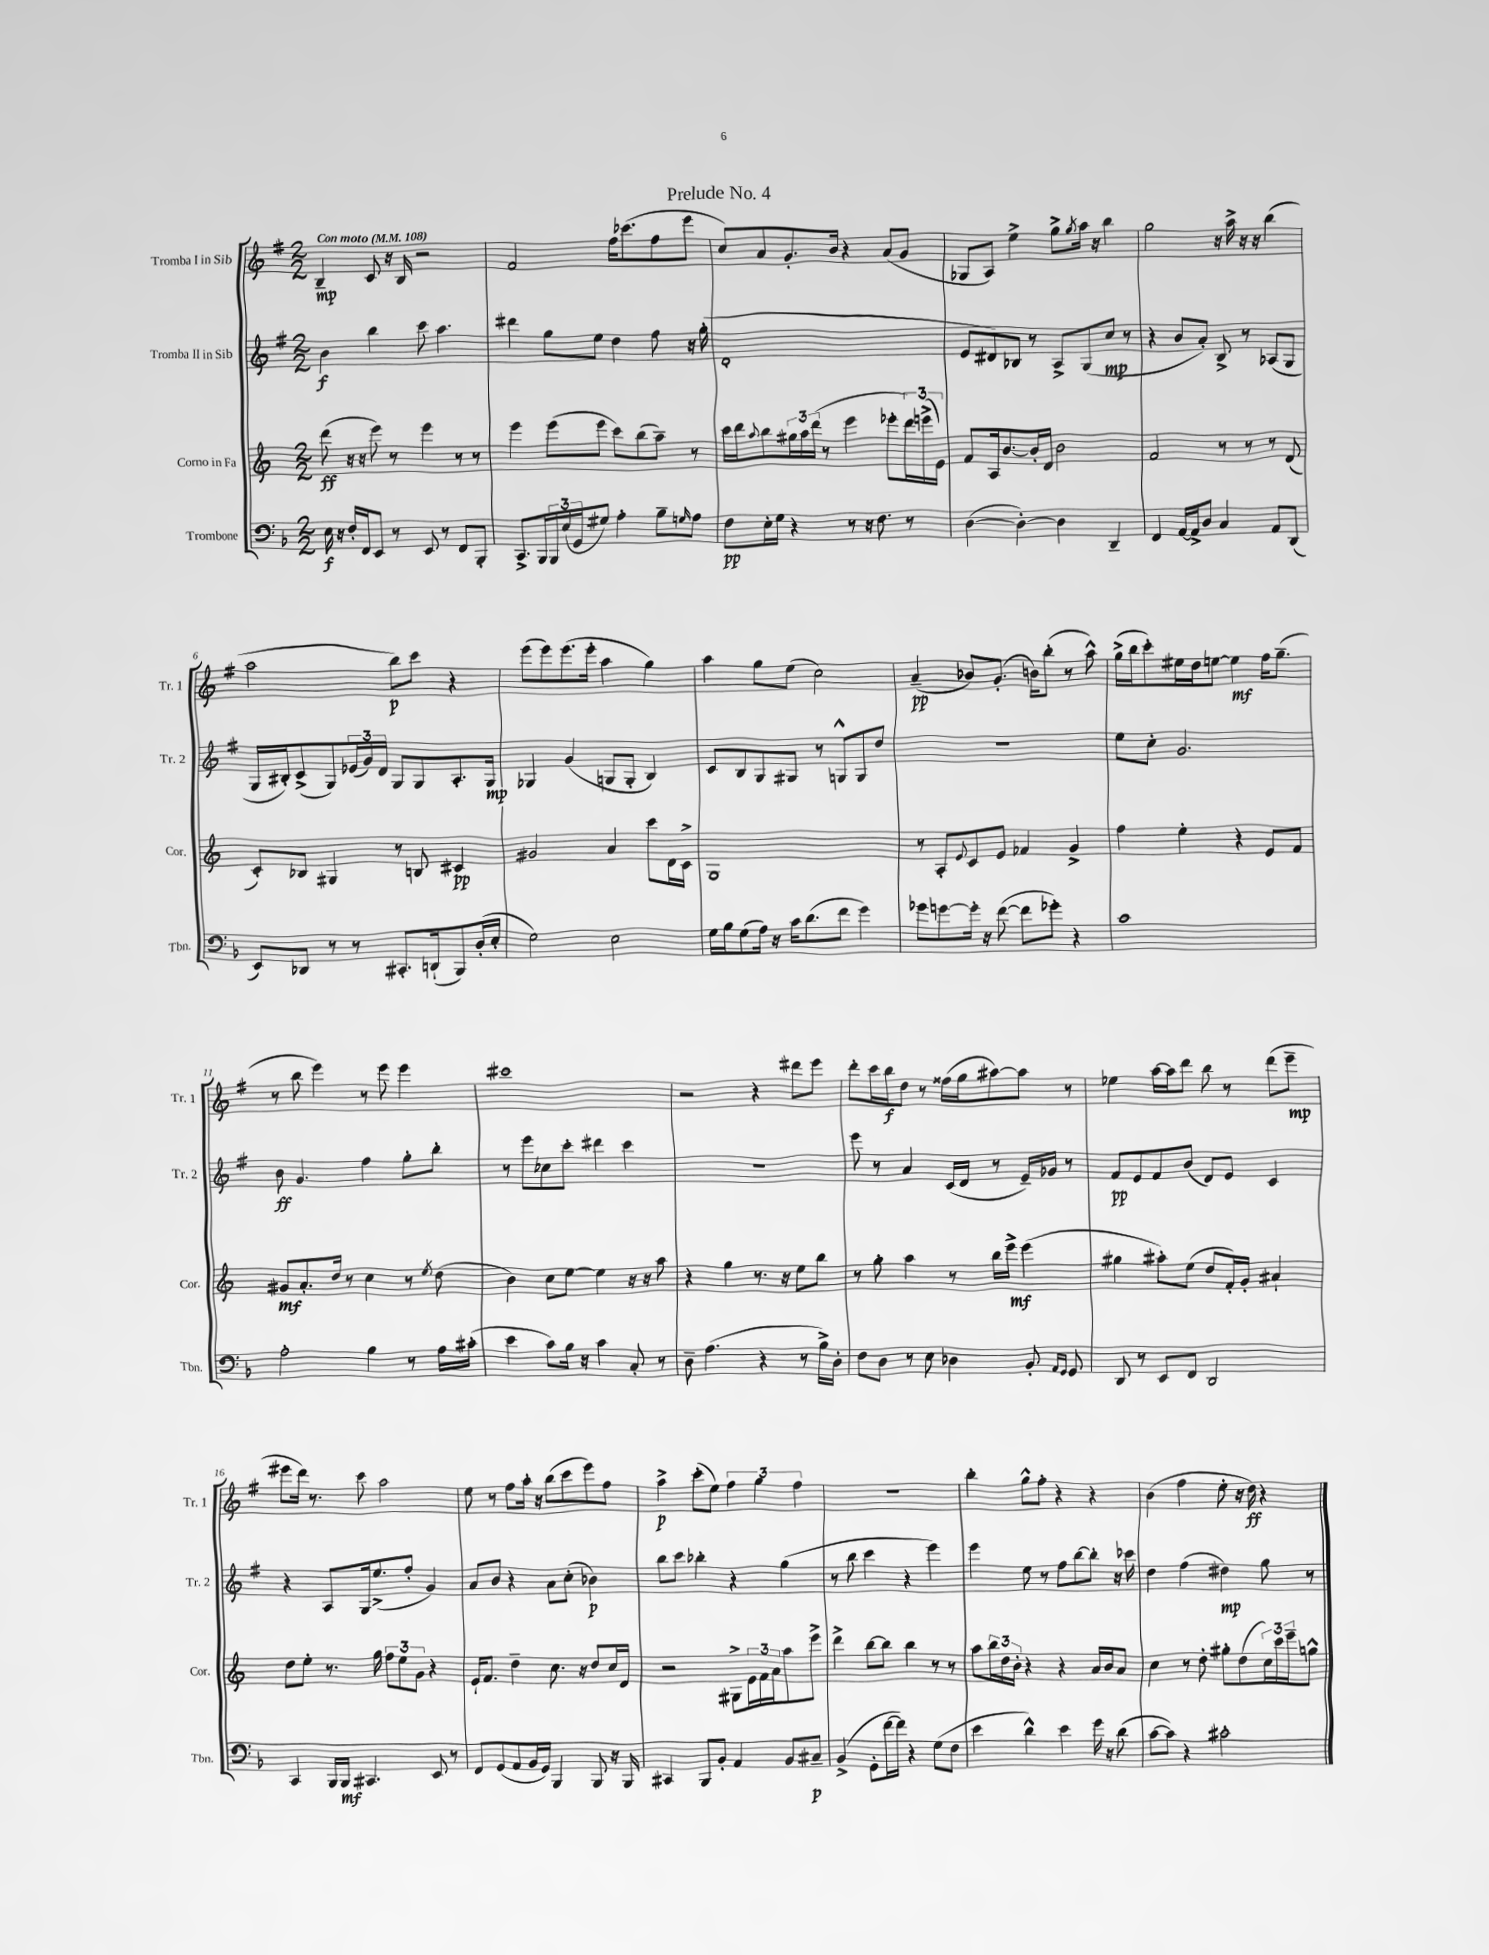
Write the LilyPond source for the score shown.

\header { title = "Prelude No. 4" }
<<
\new StaffGroup <<
\new Staff = "s0" \with { instrumentName = "Tromba I in Sib" shortInstrumentName = "Tr. 1" } {
    \clef treble \key g \major \numericTimeSignature \time 2/2 \tempo "Con moto" 4 = 108
    b4--\mp c'8 r16 b16 r2 |
    fis'2 fis''16 ces'''8.( fis''8 e'''8 |
    c''8) a'8 g'8.-. b'16 r4 a'8( g'8 |
    ges8 a8) e''4-> g''8-> \acciaccatura { g''8 } a''16 r16 b''4 |
    g''2 r16 a''16-> r16 r16 b''4( |
    a''2 b''8\p) c'''8 r4 |
    e'''8( e'''8) e'''8.( e'''16-. a''4 g''4) |
    a''4 g''8 e''8( c''2) |
    a'4--\pp( bes'8) g'8.-.( b'16) b''8-.( r8 a''8-^) |
    g''16->( b''16 c'''8-.) eis''16 d''16 e''8~ e''4\mf fis''16 g''8.--( |
    r8 b''8 e'''4) r8 e'''8 e'''4 |
    cis'''1 |
    r2 r4 dis'''8 e'''8 |
    d'''8-. c'''16 b''16\f d''8 r8 fisis''16( g''16 ais''8~) ais''8 r8 |
    ees''4 a''16~ a''16 d'''8 b''8 r8 d'''8( e'''8--\mp |
    eis'''8 d'''16) r8. c'''8 a''2 |
    e''8 r8 fis''8 a''16-. r16 b''8( c'''8 e'''8) fis''8 |
    a''4->\p c'''8-.( e''8) \tuplet 3/2 { fis''4 g''4 fis''4 } |
    R1 |
    b''4-. g''8-^ fis''8-. r4 r4 |
    b'4( fis''4 e''8-. r16 d''16\ff) r4 \bar "|." |
}
\new Staff = "s1" \with { instrumentName = "Tromba II in Sib" shortInstrumentName = "Tr. 2" } {
    \clef treble \key g \major \numericTimeSignature \time 2/2
    b'4\f b''4 c'''8 a''4. |
    dis'''4 g''8 e''8 d''4 fis''8 r16 g''16-.( |
    d'1-. |
    e'8 dis'8) bes8 r8 a8-> g8( c''8\mp r8 |
    r4 b'8 a'8-.) b8-> r8 aes8( g8 |
    g16 bis16-.) c'8->( g8) \tuplet 3/2 { ees'16( g'16) d'16 } g8 g8 a8.-. g16\mp |
    ges4 g'4( g8 g8-. b4) |
    c'8 b8 g8 gis8 r8 g8-^ g8 d''8 |
    R1 |
    e''8 c''8-. g'2. |
    b'8\ff g'4. fis''4 g''8-. b''8-. |
    r8 e'''8 ces''8 c'''8-. dis'''4 c'''4 |
    R1 |
    e'''8 r8 a'4 c'16( d'16 r8 e'16--) ges'16 r8 |
    fis'8\pp e'8 fis'8 b'8( d'8) e'8 c'4 |
    r4 a8 g16 e''8.->( fis''8-. g'4) |
    a'8 b'8 r4 a'8 c''8-.( bes'4\p) |
    b''8 c'''8 bes''4-. r4 g''4( |
    r8 b''8 c'''4 r4 e'''4) |
    e'''4 e''8 r8 fis''8 b''8~ b''8-. r16 ces'''16 |
    d''4 fis''4( dis''4\mp) g''8 r8 \bar "|." |
}
\new Staff = "s2" \with { instrumentName = "Corno in Fa" shortInstrumentName = "Cor." } {
    \clef treble \key c \major \numericTimeSignature \time 2/2
    d'''8\ff( r16 r16 e'''8) r8 e'''4 r8 r8 |
    e'''4 e'''8( e'''8 c'''8) b''8( a''8--) r8 |
    c'''16 d'''16 \appoggiatura { a''8 } b''8 \tuplet 3/2 { gis''16 a''16 d'''16( } r8 e'''4 ees'''8-. \tuplet 3/2 { d'''16) e'''16->( e'16) } |
    f'8 a16 b'8.~ b'16-. d'16 b'2 |
    f'2 r8 r8 r8 d'8( |
    c'8-.) bes8 gis4 r8 b8 cis'4\pp |
    gis'2 a'4 c'''8 d'16 c'16-> |
    g1 |
    r8 a8-. \appoggiatura { e'8 } c'8 e'8 fes'4 g'4-> |
    f''4 e''4-. r4 e'8 f'8 |
    gis'8\mf a'8.-. d''16 r8 c''4 r8 \acciaccatura { e''8 } d''8( |
    b'4) c''8 e''8~ e''4 r16 r16 a''8 |
    r4 g''4 r8. r16 e''8 b''8 |
    r8 g''8-. a''4 r8 b''16 e'''16->\mf e'''4( |
    gis''4 ais''8-.) e''8( d''8 f'16-.) g'16-. ais'4-! |
    d''8 e''8-. r8. g''16 \tuplet 3/2 { f''8 e''8 g'8 } r4 |
    e'16-! f'8. d''4-- c''8. r16 d''8 c''16 d'16 |
    r2 gis8-> \tuplet 3/2 { e'16 f'16 a'16 } a''8 e'''8-> |
    d'''4-> b''8~ b''8 b''4 r8 r8 |
    a''8 \tuplet 3/2 { b''16 d''16 b'16-. } r4 r4 a'16 b'16 a'8 |
    c''4 r8 d''8-. gis''8-. d''8( \tuplet 3/2 { c''16) c'''16 e'''16-- } g''8-^ \bar "|." |
}
\new Staff = "s3" \with { instrumentName = "Trombone" shortInstrumentName = "Tbn." } {
    \clef bass \key f \major \numericTimeSignature \time 2/2
    e16\f r16 f16-. f,16 e,8 r8 e,8 r8 f,8 bes,,8-. |
    c,8.-> bes,,16 \tuplet 3/2 { bes,,16 e16( g,16 } gis8) a4-. bes8-- \grace { g16 } a8 |
    f8\pp e16-. g16 r4 r8 r16 f8. r8 |
    d4~( d4~-.) d4 d,4-- |
    f,4 a,16~ a,16-> d8 c4 a,8 d,8( |
    e,8) des,8 r8 r8 cis,8.-. d,16-!( bes,,8) d16-.( e16-. |
    g2) e2 |
    g16 bes16 g8( a16) r16 c'16 d'8.( f'8 g'4) |
    ges'8 g'8~ g'16-. r16 f'8~( f'8 ges'8-.) r4 |
    c'1 |
    a2-. bes4 r8 a16 cis'16-.( |
    e'4 c'8) bes16 r16 c'4 c8-. r8 |
    d8-- a4.( r4 r8 bes16->) d16-. |
    f8 d8 r8 e8 des4 bes,8-. \grace { a,16 g,16 } g,8 |
    d,8 r8 e,8 f,8 d,2 |
    c,4 bes,,16 bes,,16\mf cis,4. e,8 r8 |
    f,8 g,8( a,8 bes,16 g,16) bes,,4 bes,,8 r16 bes,,16 |
    cis,4 bes,,8 bes,8-. a,4 bes,8 cis8--\p |
    bes,4->( g,8-. f'16~ f'16) r4 g8( f8 |
    e'4 d'4-^) e'4 g'16 r16 d'8( |
    c'8~ c'8) r4 cis'2-. \bar "|." |
}
>>
>>
